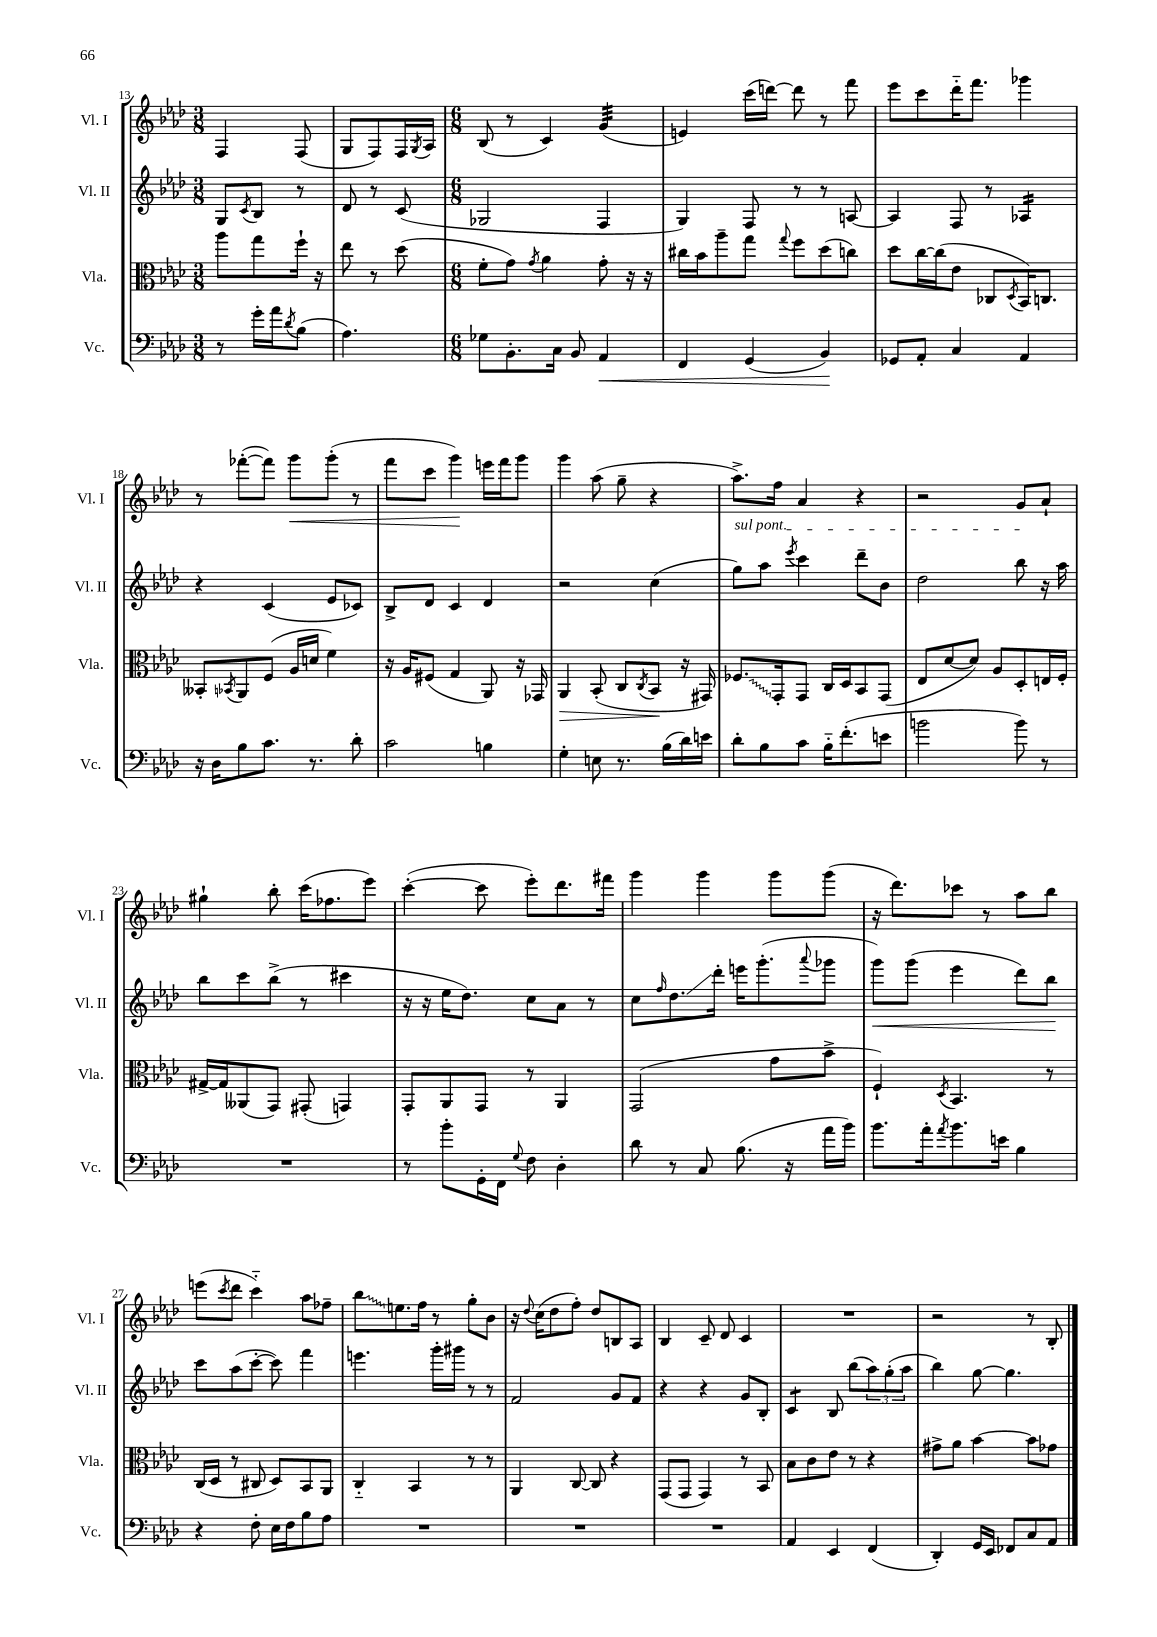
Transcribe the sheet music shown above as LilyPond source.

<<
\new StaffGroup <<
\new Staff = "s0" \with { instrumentName = "Vl. I" shortInstrumentName = "Vl. I" } {
    \clef treble \key aes \major \numericTimeSignature \time 3/8
    f4 f8( |
    g8 f8) f16 \acciaccatura { g8 } aes16 |
    \numericTimeSignature \time 6/8 bes8( r8 c'4) g'4:32( |
    e'4) c'''16( d'''16~) d'''8 r8 f'''8 |
    ees'''8 c'''8 des'''16-_ f'''8. ges'''4 |
    r8 fes'''8~-.( fes'''8) g'''8\< g'''8-.( r8 |
    f'''8 c'''8 g'''4\!) e'''16 f'''16 g'''8 |
    g'''4 aes''8( g''8-- r4 |
    aes''8.->) f''16 aes'4 r4 |
    r2 g'8 aes'8-! |
    gis''4-! bes''8-. c'''16( fes''8. ees'''8) |
    c'''4~-.( c'''8 ees'''8-.) des'''8. fis'''16 |
    g'''4 g'''4 g'''8 g'''8( |
    r16 des'''8.) ces'''8 r8 aes''8 bes''8 |
    e'''8( \acciaccatura { c'''8 } des'''8 c'''4-_) aes''8 fes''8-- |
    \once \override Glissando.style = #'zigzag bes''8\glissando e''8. f''16 r8 g''8-. bes'8 |
    r16 \appoggiatura { des''8 } c''16( des''8 f''8-.) des''8 b8 aes8 |
    bes4 c'8-- des'8 c'4 |
    R2. |
    r2 r8 bes8-. \bar "|." |
}
\new Staff = "s1" \with { instrumentName = "Vl. II" shortInstrumentName = "Vl. II" } {
    \clef treble \key aes \major \numericTimeSignature \time 3/8
    g8 \acciaccatura { c'8 } bes8 r8 |
    des'8 r8 c'8( |
    \numericTimeSignature \time 6/8 ges2 f4 |
    g4) f8 r8 r8 a8~ |
    a4 f8 r8 aes4:16 |
    r4 c'4( ees'8 ces'8) |
    bes8-> des'8 c'4 des'4 |
    r2 c''4( |
    \once \override TextSpanner.bound-details.left.text = \markup { \italic "sul pont." } g''8\startTextSpan) aes''8 \acciaccatura { ees'''8 } c'''4 des'''8-- bes'8 |
    des''2 bes''8\stopTextSpan r16 aes''16 |
    bes''8 c'''8 bes''8->( r8 cis'''4 |
    r16 r16 ees''16 des''8.) c''8 aes'8 r8 |
    c''8 \grace { f''16 } des''8.\glissando des'''16-. e'''16 g'''8.-.( \appoggiatura { aes'''8 } ges'''8 |
    g'''8\<) g'''8( ees'''4 des'''8) bes''8\! |
    c'''8 aes''8( c'''8~-. c'''8) f'''4 |
    e'''4. g'''16-. gis'''16 r8 r8 |
    f'2 g'8 f'8 |
    r4 r4 g'8 bes8-. |
    c'4:8 bes8 bes''8( \tuplet 3/2 { aes''8) g''8-.( aes''8 } |
    bes''4) g''8~ g''4. \bar "|." |
}
\new Staff = "s2" \with { instrumentName = "Vla." shortInstrumentName = "Vla." } {
    \clef alto \key aes \major \numericTimeSignature \time 3/8
    aes''8 g''8 f''16-! r16 |
    ees''8 r8 des''8( |
    \numericTimeSignature \time 6/8 f'8-. g'8) \acciaccatura { g'8 } aes'4 g'8-. r16 r16 |
    cis''16 bes'16 aes''8-- g''8 \appoggiatura { g''8 } f''8 des''8( c''8) |
    des''8 c''16~ c''16( ees'8 ces8 \acciaccatura { des8 } bes,16) c8. |
    beses,8-. \acciaccatura { bes,8 } aes,8 f8( aes16 d'16 f'4) |
    r16 aes16 fis8( g4 aes,8) r16 ges,16 |
    aes,4\> bes,8-.( c8 \acciaccatura { c8 } bes,8\! r16 gis,16) |
    \once \override Glissando.style = #'zigzag fes8.\glissando g,16-. g,8 c16 des16 bes,8 g,8( |
    ees8 des'8~ des'8) aes8 des8-. e16 f16-. |
    gis16~-> gis16 aeses,8( g,8) gis,8-.( g,4) |
    g,8-. aes,8 g,8 r8 aes,4 |
    g,2( g'8 bes'8-> |
    f4-!) \acciaccatura { des8 } bes,4. r8 |
    c16( des16 r8 cis8 des8) bes,8 aes,8 |
    c4-_ bes,4 r8 r8 |
    aes,4 c8~ c8 r4 |
    g,8( g,8 g,4) r8 bes,8 |
    bes8 c'8 ees'8 r8 r4 |
    gis'8-> aes'8 bes'4~ bes'8 ges'8 \bar "|." |
}
\new Staff = "s3" \with { instrumentName = "Vc." shortInstrumentName = "Vc." } {
    \clef bass \key aes \major \numericTimeSignature \time 3/8
    r8 g'16-. aes'16 \acciaccatura { des'8 } bes8( |
    aes4.) |
    \numericTimeSignature \time 6/8 ges8 bes,8.-. c16 bes,8 aes,4\< |
    f,4 g,4( bes,4\!) |
    ges,8 aes,8-. c4 aes,4 |
    r16 des16 bes8 c'8. r8. des'8-. |
    c'2 b4 |
    g4-. e8 r8. bes16( des'16) e'16 |
    des'8-. bes8 c'8 bes16-_ f'8.-.( e'8 |
    b'2 b'8) r8 |
    R2. |
    r8 bes'8-. g,16-. f,16 \appoggiatura { g8 } f8 des4-. |
    des'8 r8 c8 bes8.( r16 aes'16 bes'16) |
    bes'8. aes'16-. \acciaccatura { aes'8 } bes'8. e'16 bes4 |
    r4 f8-. ees16 f16 bes8 aes8 |
    R2. |
    R2. |
    R2. |
    aes,4 ees,4 f,4( |
    des,4-.) g,16 ees,16 fes,8 c8 aes,8 \bar "|." |
}
>>
>>
\layout { \context { \Score currentBarNumber = #13 } }
